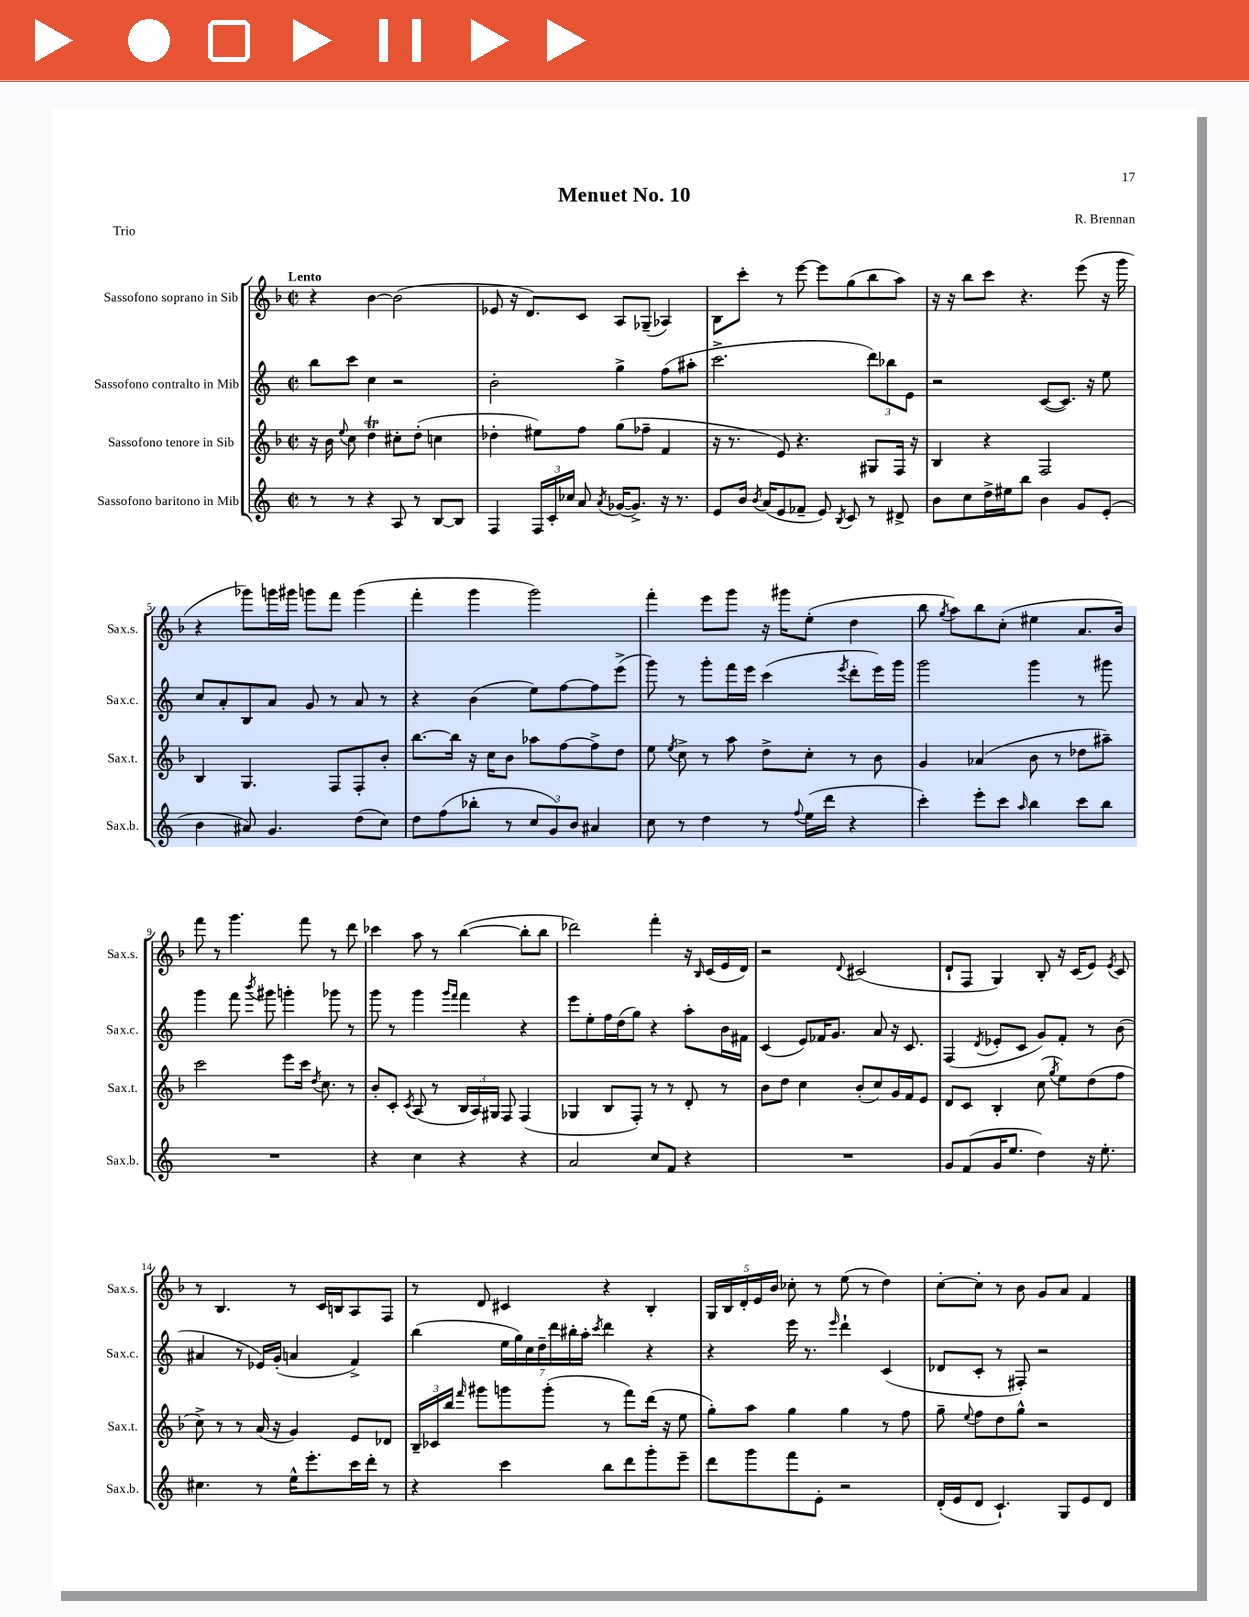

**kern	**kern	**kern	**kern
*part4	*part3	*part2	*part1
*staff4	*staff3	*staff2	*staff1
*I"Sassofono baritono in Mib	*I"Sassofono tenore in Sib	*I"Sassofono contralto in Mib	*I"Sassofono soprano in Sib
*I'Sax.b.	*I'Sax.t.	*I'Sax.c.	*I'Sax.s.
*clefG2	*clefG2	*clefG2	*clefG2
*k[]	*k[b-]	*k[]	*k[b-]
*M2/2	*M2/2	*M2/2	*M2/2
*met(c|)	*met(c|)	*met(c|)	*met(c|)
=1	=1	=1	=1
!	!	!	!LO:TX:a:B:t=Lento
8r	16r	8bb\L	4r
.	16b-\	.	.
.	8qqee/	.	.
8r	8cc\	8ccc\J	.
4r	4ddT\	4cc\	[4b-\
8A/	8cc#X'\L	2r	(2b-\]
8r	(8dd'\J	.	.
[8B/L	4ccn\	.	.
8B/J]	.	.	.
=2	=2	=2	=2
4F/	4dd-X'\	2b'\	8e-X/
.	.	.	16r
.	.	.	8.d/L)
24F/LL	8ee#X\L)	.	.
24c'/	.	.	.
24cc-X/JJ	.	.	.
8a/	8ff\J	.	8c/J
8qa/	.	.	.
([16g-X/KL	(8gg\L	4gg^\	8A/L
8.g-^/J])	.	.	.
.	8ff-X~\J	.	(8G-X~/J
16r	4f/	(8ff\L	4A-X/)
8.r	.	.	.
.	.	8aa#X'\J	.
=3	=3	=3	=3
8e/L	16r	2.ccc^\	8B-\L
.	8.r	.	.
16b/Jk	.	.	8ccc'\J
8qb/	.	.	.
(16a/KL	.	.	.
8e/	8e/)	.	8r
8f-X~/J	4.r	.	[8eee\
8e/)	.	.	8eee\L]
8qB/	.	.	.
8c/	.	.	(8gg\
8r	8G#X/L	12ddd\L)	8bb-\
.	.	12bb-X\	.
8d#X^/	16F/Jk	.	8aa\J)
.	.	12e\J	.
.	16r	.	.
=4	=4	=4	=4
8b\L	4B-/	2r	16r
.	.	.	16r
8cc\	.	.	8bb-\L
16dd^\L	4r	.	8ccc\J
16ee#X\J	.	.	.
8bb\J	.	.	4.r
4b\	2F/	([8c/L	.
.	.	8.c/J])	.
8g/L	.	.	(8eee\
.	.	16r	.
(8e'/J	.	8ee\	16r
.	.	.	16ggg\
!!LO:LB:g=z
=5	=5	=5	=5
4b\	4B-/	8cc/L	4r
.	.	8a'/	.
8a#X/)	4.G/	8B/	8ggg-X\L)
4.g/	.	8a/J	16gggn\L
.	.	.	16ggg#X\JJ
.	.	8g/	8gggn\L
.	8F/L	8r	8fff\J
(8dd\L	8F'/	8a/	(4ggg\
8cc\J)	8b-'/J	8r	.
=6	=6	=6	=6
8dd\L	[8.bb-\L	4r	4fff'\
(8ff\	.	.	.
.	16bb-\Jk]	.	.
8bb-X'\J	16r	(4b\	4ggg\
.	16cc\KL	.	.
8r	8b-\J	.	.
12cc/L	8aa-X\L	8ee\L)	2ggg\)
12g/)	.	.	.
.	[8ff\	[8ff\	.
12b/J	.	.	.
4a#X/	8ff^\]	8ff\]	.
.	8dd\J	(8eee^\J	.
=7	=7	=7	=7
8cc\	8ee\	8ggg\)	4fff'\
.	8qee/	.	.
8r	8cc^\	8r	.
4dd\	8r	8ggg'\L	8eee\L
.	8aa\	16fff\L	8ggg\J
.	.	16eee\JJ	.
8r	8dd^\L	(4ccc\	16r
.	.	.	16ggg#X\KL
8qqff/	.	.	.
(16ee\LL	8cc'\J	.	(8ee'\J
16ddd\JJ	.	.	.
.	.	8qeee/	.
4r	8r	8ddd'\L	4dd\
.	8b-\	16eee\L)	.
.	.	16ggg\JJ	.
=8	=8	=8	=8
4ccc'\)	4g/	2ggg\	8bb-\
.	.	.	8qgg/
.	.	.	8aa\L)
8eee'\L	(4a-X/	.	8bb-\
8ccc\J	.	.	(8cc'\J
16qqaa/	.	.	.
4bb\	8b-\	4ggg\	4ee#X\
.	8r	.	.
8ccc\L	8dd-X\L	8r	8.a/L
8bb\J	8aa#X~\J)	8ggg#X\	.
.	.	.	16b-/Jk)
!!LO:LB:g=z
=9	=9	=9	=9
1r	2ccc\	4ggg\	8fff\
.	.	.	8r
.	.	8fff\	4.ggg\
.	.	8qbbb/	.
.	.	8ggg#X\	.
.	8eee\L	4gggn'\	.
.	16ccc\Jk	.	8fff\
.	8qdd/	.	.
.	8.cc\	.	.
.	.	8ggg-X\	8r
.	8r	8r	8ddd\
=10	=10	=10	=10
4r	8b-'/L	8ggg\	4ccc-X\
.	8c'/J	8r	.
.	8qc/	.	.
4cc\	(8A/	4ggg\	8aa\
.	8r	.	8r
.	.	16qqggg/LL	.
.	.	16qqfff/JJ	.
4r	24B-/LL	4fff\	([4bb-\
.	24A/)	.	.
.	24G#X/JJ	.	.
.	8F/	.	.
4r	(4F/	4r	8bb-'\L]
.	.	.	8bb-\J
=11	=11	=11	=11
2a/	4G-X/	8eee\L	2ddd-X\)
.	.	8ee'\	.
.	8B-/L	16ff\L	.
.	.	(16dd\J	.
.	8F'/J)	8gg\J)	.
8cc/L	8r	4r	4fff'\
8f/J	8r	.	.
4r	8d'/	8aa'\L	16r
.	.	.	16qqB-/
.	.	.	(16c/LL
.	8r	16b\L	16e/
.	.	16f#X\JJ	16d/JJ)
=12	=12	=12	=12
1r	8b-\L	(4c/	2r
.	8dd\J	.	.
.	4cc\	8e/L)	.
.	.	16f-X/K	.
.	.	8.g/J	.
.	.	.	8qqd/
.	(8b-'/L	.	(2c#X/
.	8cc/)	8a/	.
.	16g/L	16r	.
.	16f/J	8.c/	.
.	8e/J	.	.
=13	=13	=13	=13
8g/L	8d/L	(4F/	8d`/L
(8f/	8c/J	.	8F/J
.	.	8qd/	.
16g/K	4B-'/	8e-X'/L	4G/)
8.ee/J	.	.	.
.	.	8c/J	.
4dd\)	(8cc\	8g/L)	8B-'/
.	8qgg/	.	.
.	8ee\L)	8f'/J	16r
.	.	.	(16c/KL
16r	(8dd\	8r	8e/J)
8.ee'\	.	.	.
.	.	.	8qe/
.	8ff\J	(8b\	8c/
!!LO:LB:g=z
=14	=14	=14	=14
4.cc#X\	8cc^\)	4a#X/	8r
.	8r	.	4.B-/
.	8r	8r	.
8r	(16a/	16e-X/LL)	.
.	16r	(16g'/JJ	.
16ee^^\KL	4g/)	4an/	8r
8.eee'\	.	.	.
.	.	.	16c/LL
.	.	.	16Bn/J
16ccc\L	8e/L	4f^/)	8A/
16ddd'\JJ	.	.	.
8r	8d-X/J	.	8F/J
=15	=15	=15	=15
4r	24B-~/LL	(4bb\	8r
.	24c-X/	.	.
.	24bb-/JJ	.	.
.	16qqfff/	.	.
.	8ggg#X\L	.	8d/
4ccc\	8gggn\	28ee\LL	4c#X/
.	.	28gg\)	.
.	.	28cc\	.
.	.	28dd~\	.
.	(8ggg'\J	.	.
.	.	28ddd\	.
.	.	28bb#X'\	.
.	.	28aa'\JJ	.
.	.	8qccc/	.
8bb\L	8r	4ddd\	4r
8ddd\	8fff\L)	.	.
8ggg'\	(16ddd\Jk	4r	4B-'/
.	16r	.	.
8eee~\J	8ee\	.	.
=16	=16	=16	=16
8ddd\L	8gg'\L)	4r	20G/LL
.	.	.	20B-/
.	.	.	20d'/
8ggg\	8aa\J	.	.
.	.	.	20e/
.	.	.	20b-/JJ
8fff\	4gg\	16eee\	8cc-X'\
.	.	8.r	.
8e'\J	.	.	8r
.	.	16qqeee/	.
2r	4gg\	4ddd`\	(8ee\
.	.	.	8r
.	8r	(4c/	4dd\)
.	8ff\	.	.
=17	=17	=17	=17
(16d'/LL	8gg~\	8d-X/L	[8cc'\L
16e/J	.	.	.
.	8qqee/	.	.
8d/J	8ff\L	8c'/J	8cc'\J]
4.c`/)	8dd\	8r	8r
.	8gg^^\J	8F#X'/)	8b-\
.	2r	2r	8g/L
8G/L	.	.	8a/J
8e/	.	.	4f/
8d/J	.	.	.
==	==	==	==
*-	*-	*-	*-
